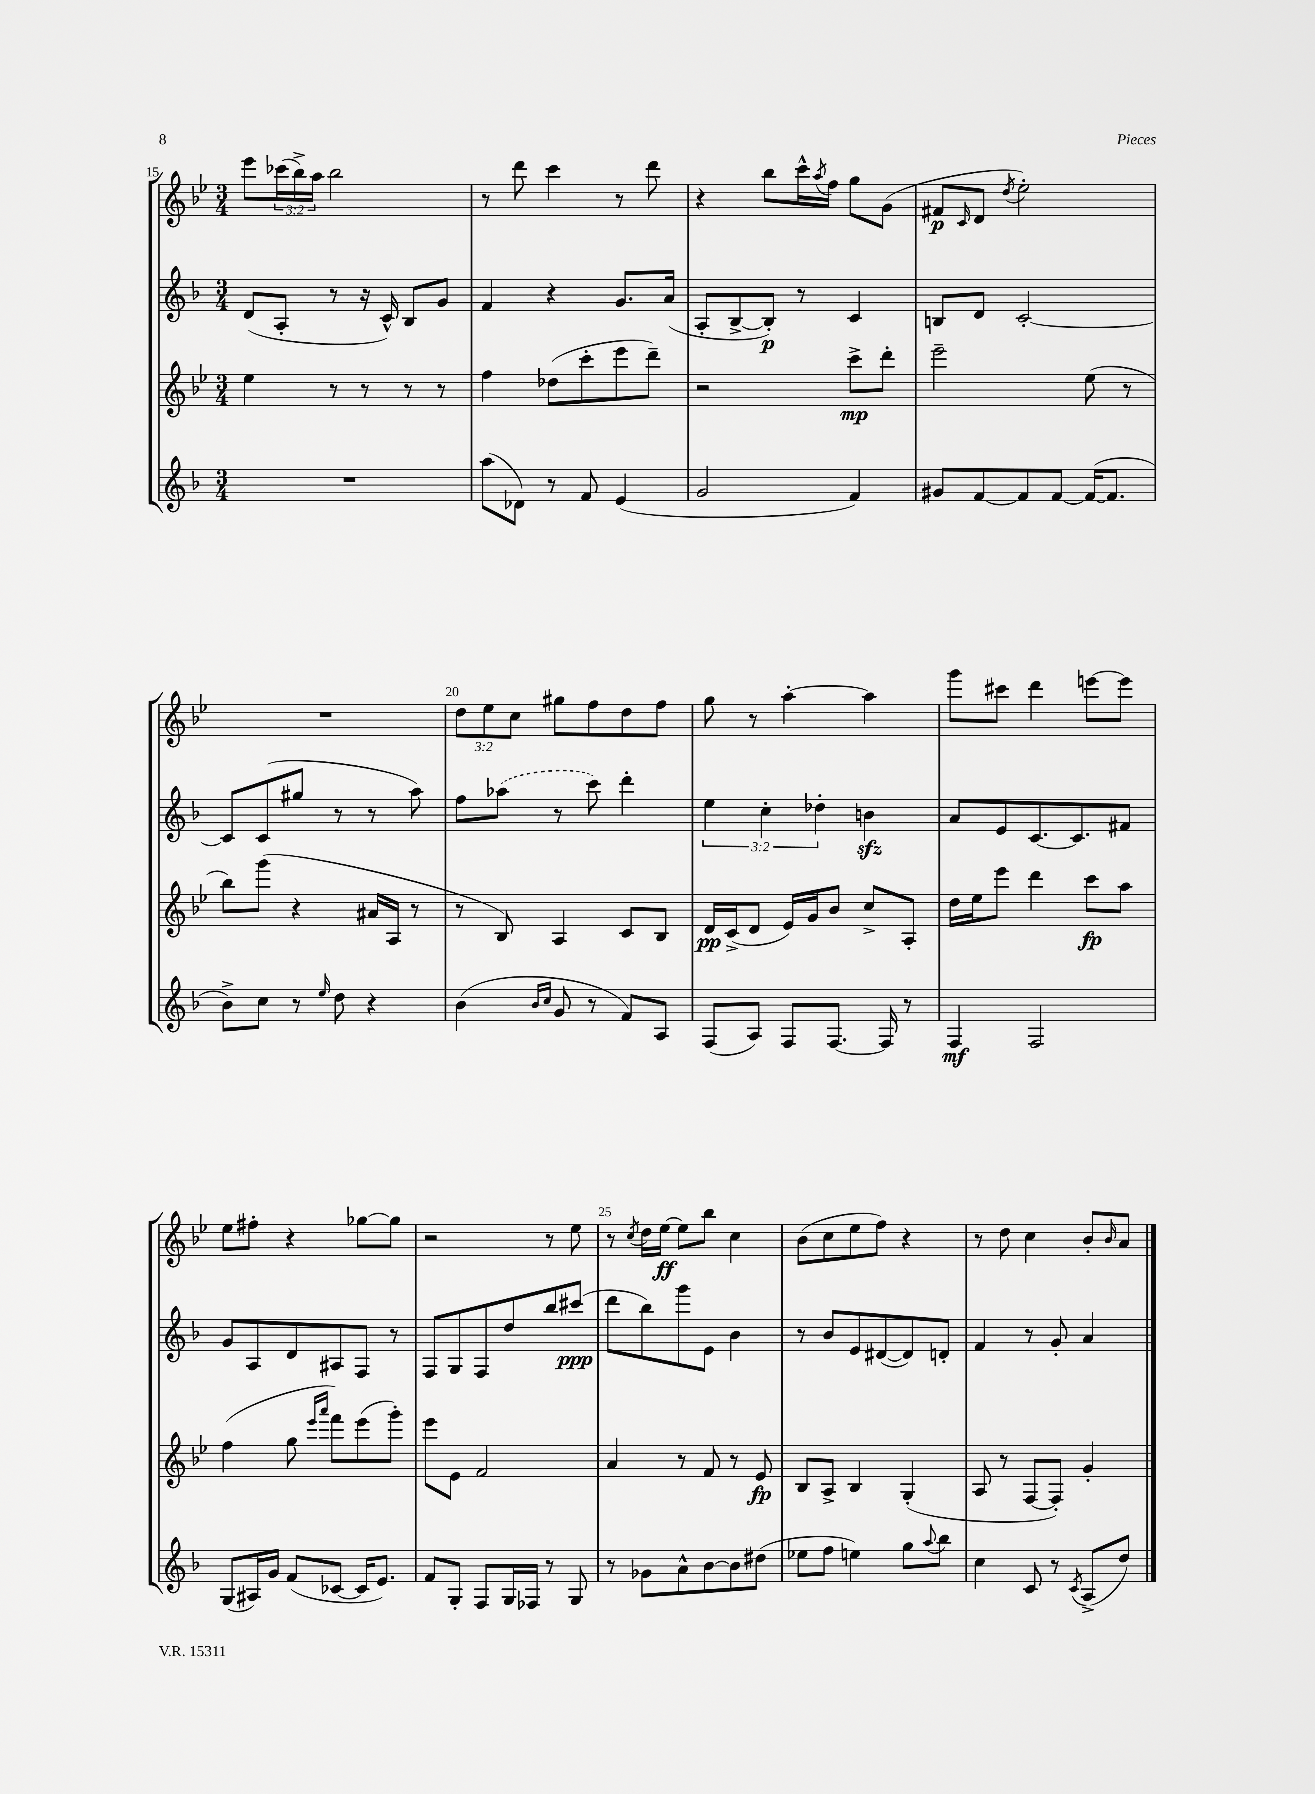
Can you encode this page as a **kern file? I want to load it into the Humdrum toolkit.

**kern	**kern	**kern	**kern
*staff4	*staff3	*staff2	*staff1
*clefG2	*clefG2	*clefG2	*clefG2
*k[b-]	*k[b-e-]	*k[b-]	*k[b-e-]
*M3/4	*M3/4	*M3/4	*M3/4
2.r	4ee-	(8d	8eee-
.	.	8A'	(24ccc-
.	.	.	24bb-^)
.	.	.	24aa
.	8r	8r	2bb-
.	8r	16r	.
.	.	16c^^)	.
.	8r	8B-	.
.	8r	8g	.
=	=	=	=
(8aa	4ff	4f	8r
8d-)	.	.	8ddd
8r	(8dd-	4r	4ccc
8f	8ccc'	.	.
(4e	8eee-	8.g	8r
.	8ddd~)	.	8ddd
.	.	(16a	.
=	=	=	=
2g	2r	8A'	4r
.	.	[8B-^	.
.	.	8B-'])	8bb-
.	.	8r	16ccc^^
.	.	.	8qaa
.	.	.	16ff
4f)	8ccc^	4c	8gg
.	8ddd'	.	(8g
=	=	=	=
8g#	2eee-~	8B	8f#
.	.	.	16qqc
[8f	.	8d	8d
.	.	.	8qdd
8f]	.	[2c'	2ee-')
[8f	.	.	.
(16f_	(8ee-	.	.
8.f]	.	.	.
.	8r	.	.
=	=	=	=
8b-^)	8bb-)	8c]	2.r
8cc	(8ggg	(8c	.
8r	4r	8gg#	.
16qqee	.	.	.
8dd	.	8r	.
4r	16a#	8r	.
.	16A	.	.
.	8r	8aa)	.
=	=	=	=
(4b-	8r	8ff	12dd
.	.	.	12ee-
.	8B-)	(8aa-	.
.	.	.	12cc
16qqb-	.	.	.
16qqcc	.	.	.
8g	4A	8r	8gg#
8r	.	8ccc)	8ff
8f)	8c	4ddd'	8dd
8A	8B-	.	8ff
=	=	=	=
(8F	16d	6ee	8gg
.	(16c^	.	.
8A)	8d	.	8r
.	.	6cc'	.
8F	16e-)	.	[4aa'
.	16g	.	.
.	.	6dd-'	.
[8.F	8b-	.	.
.	8cc^	4b	4aa]
16F]	.	.	.
8r	8A'	.	.
=	=	=	=
4F	16dd	8a	8ggg
.	16ee-	.	.
.	8eee-	8e	8ccc#
2F	4ddd	[8.c	4ddd
.	.	8.c]	.
.	8ccc	.	[8eee
.	8aa	8f#	8eee]
=	=	=	=
(8G	(4ff	8g	8ee-
16A#)	.	8A	8ff#'
16g	.	.	.
(8f	8gg	8d	4r
.	16qqeee-	.	.
.	16qqaaa	.	.
[8c-	8fff)	8A#	.
16c-]	(8eee-	8F	[8gg-
8.e)	.	.	.
.	8ggg')	8r	8gg-]
=	=	=	=
8f	8eee-	8F	2r
8G'	8e-	8G	.
8F	2f	8F	.
16G	.	8dd	.
16F-	.	.	.
8r	.	8bb-	8r
8G	.	(8ccc#	8ee-
=	=	=	=
8r	4a	8ddd	8r
.	.	.	8qcc
8g-	.	8bb-)	16dd
.	.	.	[16ee-
8a^^	8r	8ggg	8ee-]
[8b-	8f	8e	8bb-
8b-]	8r	4b-	4cc
(8dd#	8e-	.	.
=	=	=	=
8ee-	8B-	8r	(8b-
8ff	8A^	8b-	8cc
4ee)	4B-	8e	8ee-
.	.	([8d#	8ff)
8gg	(4G'	8d#])	4r
8qqaa	.	.	.
8bb-	.	8d'	.
=	=	=	=
4cc	8A	4f	8r
.	8r	.	8dd
8c	[8F	8r	4cc
8r	8F'])	8g'	.
8qc	.	.	.
(8A^	4g'	4a	8b-'
.	.	.	16qqb-
8dd)	.	.	8a
==	==	==	==
*-	*-	*-	*-
